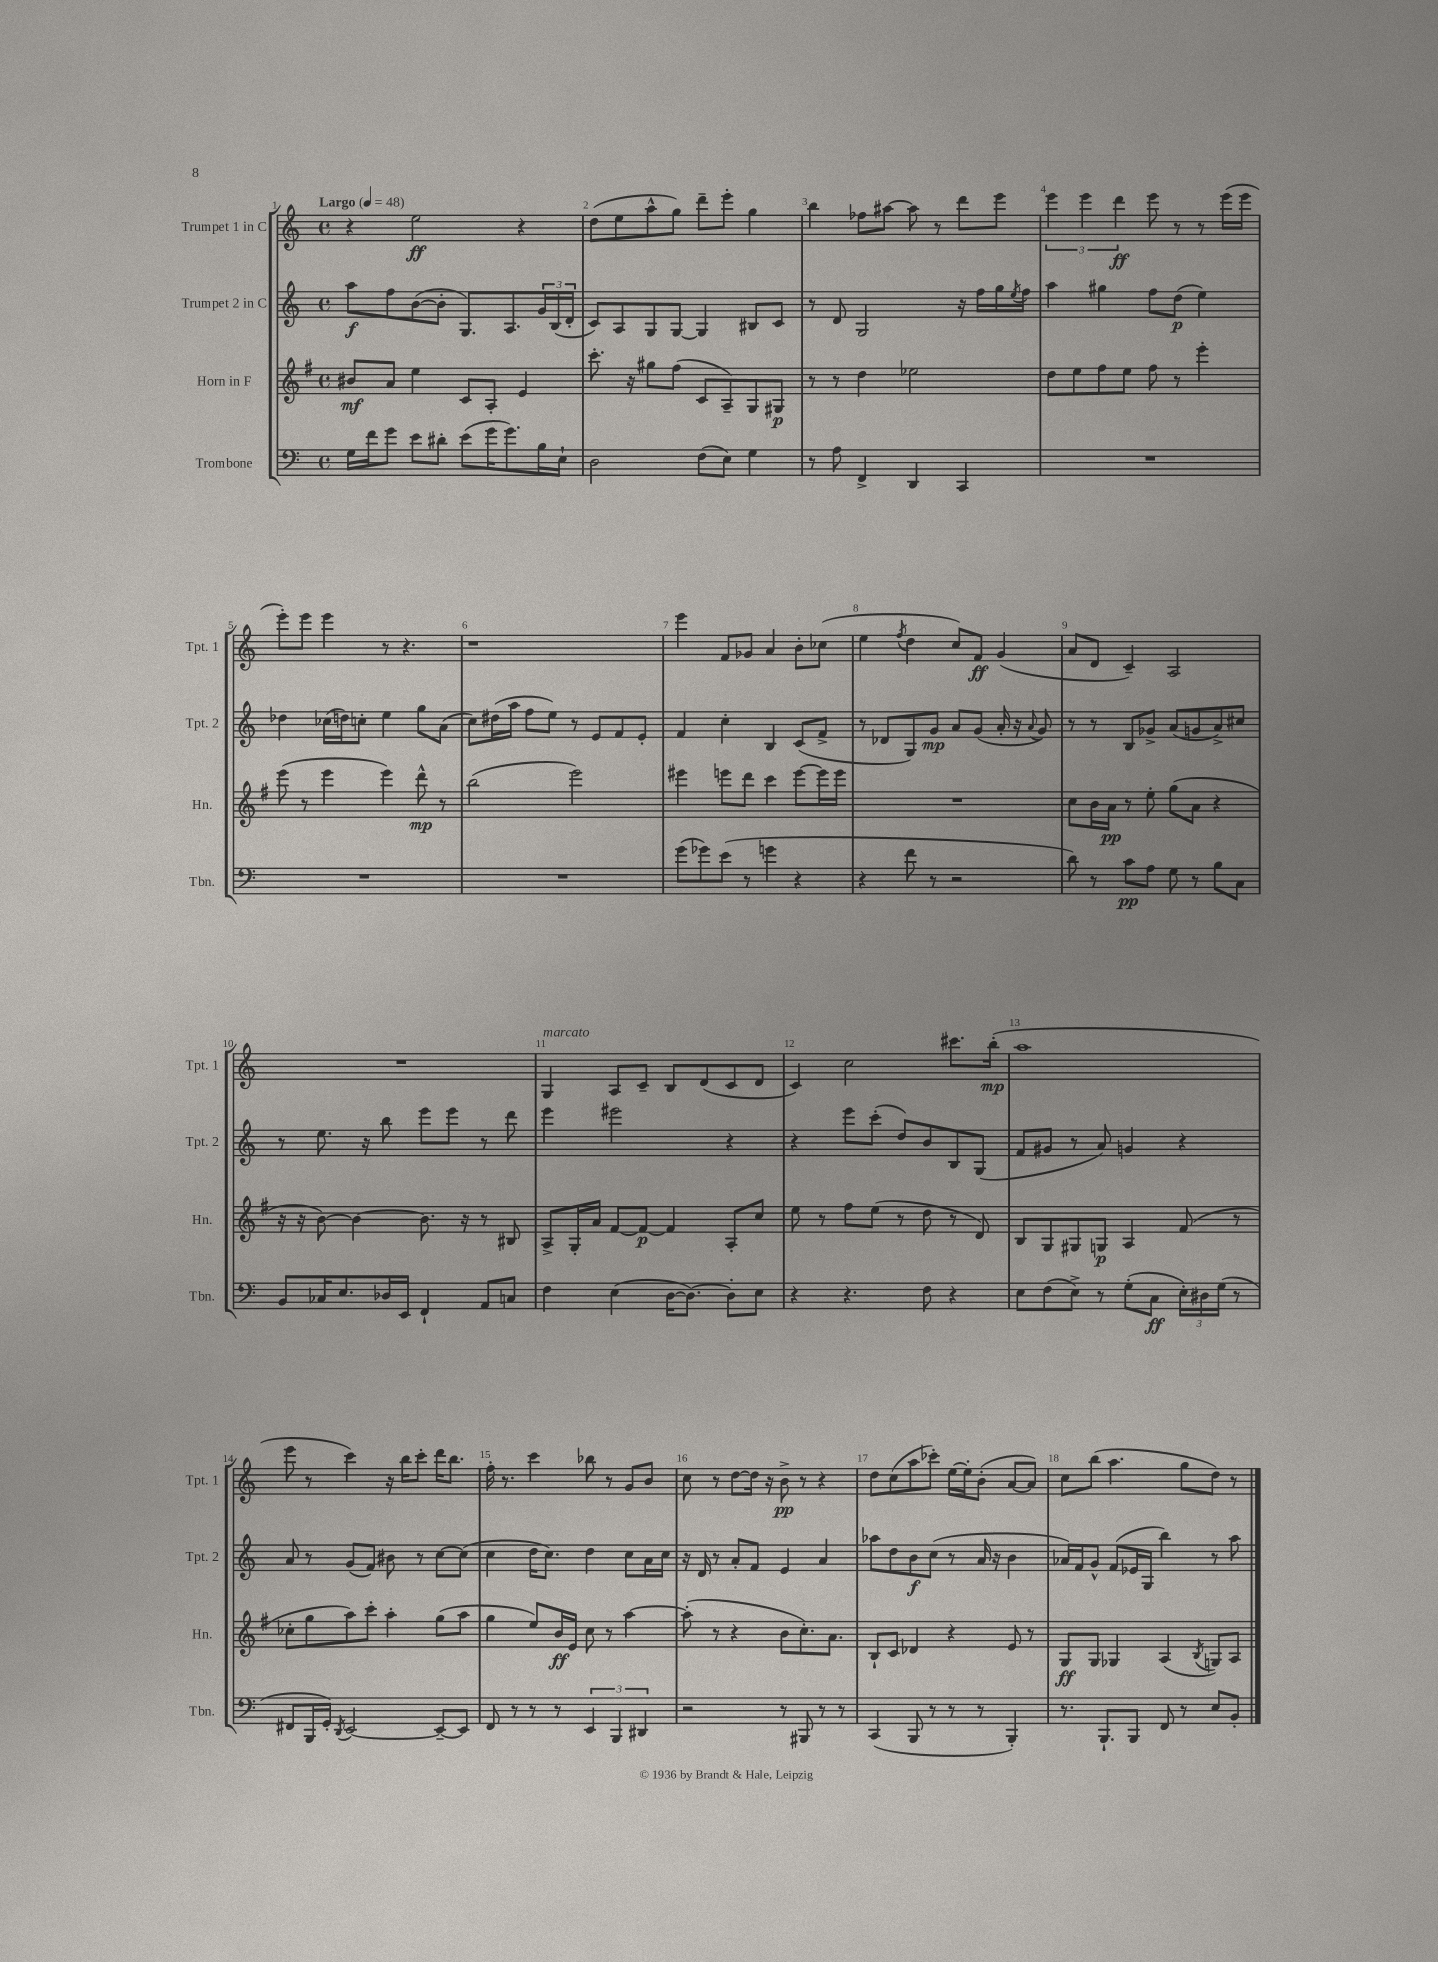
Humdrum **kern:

**kern	**dynam	**kern	**dynam	**kern	**dynam	**kern	**dynam
*part4	*part4	*part3	*part3	*part2	*part2	*part1	*part1
*staff4	*staff4	*staff3	*staff3	*staff2	*staff2	*staff1	*staff1
*I"Trombone	*	*I"Horn in F	*	*I"Trumpet 2 in C	*	*I"Trumpet 1 in C	*
*I'Tbn.	*	*I'Hn.	*	*I'Tpt. 2	*	*I'Tpt. 1	*
*clefF4	*	*clefG2	*	*clefG2	*	*clefG2	*
*k[]	*	*k[f#]	*	*k[]	*	*k[]	*
*M4/4	*	*M4/4	*	*M4/4	*	*M4/4	*
*met(c)	*	*met(c)	*	*met(c)	*	*met(c)	*
*MM48	*	*MM48	*	*MM48	*	*MM48	*
=1	=1	=1	=1	=1	=1	=1	=1
!	!	!	!	!	!	!LO:TX:a:B:t=Largo	!
16G\LL	.	8b#X/L	mf	8aa\L	f	4r	.
16f\J	.	.	.	.	.	.	.
8g\J	.	8a/J	.	8ff\	.	.	.
8e\L	.	4ee\	.	([8b\	.	2ee\	ff
8d#X'\J	.	.	.	8b'\J]	.	.	.
(8e\L	.	8c/L	.	8.G/L)	.	.	.
16g\K	.	8A'/J	.	.	.	.	.
8.g\)	.	.	.	8.A/	.	.	.
.	.	4e/	.	.	.	4r	.
16B\L	.	.	.	24g/L	.	.	.
.	.	.	.	(24B/	.	.	.
16E`\JJ	.	.	.	.	.	.	.
.	.	.	.	24d'/JJ	.	.	.
=2	=2	=2	=2	=2	=2	=2	=2
2D\	.	8.ccc'\	.	8c/L)	.	(8dd\L	.
.	.	.	.	8A/	.	8ee\	.
.	.	16r	.	.	.	.	.
.	.	8gg#X\L	.	8G/	.	8aa^^\	.
.	.	(8ff#\J	.	[8G/J	.	8gg\J)	.
(8F\L	.	8c/L	.	4G/]	.	8ddd~\L	.
8E\J)	.	8A~/)	.	.	.	8eee'\J	.
4G\	.	8G/	.	8B#X/L	.	4gg\	.
.	.	8G#X/J	p	8c/J	.	.	.
=3	=3	=3	=3	=3	=3	=3	=3
8r	.	8r	.	8r	.	4bb\	.
8A\	.	8r	.	8d/	.	.	.
4FF^/	.	4dd\	.	2G/	.	8ff-X\L	.
.	.	.	.	.	.	[8aa#X\J	.
4DD/	.	2ee-X\	.	.	.	8aa#\]	.
.	.	.	.	.	.	8r	.
4CC/	.	.	.	16r	.	8ddd\L	.
.	.	.	.	16ff\LL	.	.	.
.	.	.	.	16gg\	.	8eee\J	.
.	.	.	.	8qee/	.	.	.
.	.	.	.	16ff\JJ	.	.	.
=4	=4	=4	=4	=4	=4	=4	=4
1r	.	8dd\L	.	4aa\	.	6eee\	.
.	.	8ee\	.	.	.	.	.
.	.	.	.	.	.	6eee\	.
.	.	8ff#\	.	4gg#X\	.	.	.
.	.	.	.	.	.	6ddd\	ff
.	.	8ee\J	.	.	.	.	.
.	.	8ff#\	.	8ff\L	.	8eee\	.
.	.	8r	.	(8dd\J	p	8r	.
.	.	4eee'\	.	4ee\)	.	8r	.
.	.	.	.	.	.	(16eee\LL	.
.	.	.	.	.	.	16eee\JJ	.
!!LO:LB:g=z
=5	=5	=5	=5	=5	=5	=5	=5
1r	.	(8eee\	.	4dd-X\	.	8eee'\L)	.
.	.	8r	.	.	.	8eee\J	.
.	.	4eee\	.	(16cc-X\LL	.	4eee\	.
.	.	.	.	16ddn\J)	.	.	.
.	.	.	.	8ccn'\J	.	.	.
.	.	4eee\)	.	4ee\	.	8r	.
.	.	.	.	.	.	4.r	.
.	.	8ddd^^\	mp	8gg\L	.	.	.
.	.	8r	.	(8a\J	.	.	.
=6	=6	=6	=6	=6	=6	=6	=6
1r	.	(2bb\	.	8cc\L)	.	1r	.
.	.	.	.	(16dd#X\L	.	.	.
.	.	.	.	16aa\JJ	.	.	.
.	.	.	.	8ff\L	.	.	.
.	.	.	.	8ee\J)	.	.	.
.	.	2eee\)	.	8r	.	.	.
.	.	.	.	8e/L	.	.	.
.	.	.	.	8f/	.	.	.
.	.	.	.	8e'/J	.	.	.
=7	=7	=7	=7	=7	=7	=7	=7
(8g\L	.	4eee#X\	.	4f/	.	4eee\	.
8g-X\)	.	.	.	.	.	.	.
(8e\J	.	8eeen\L	.	4cc'\	.	8f/L	.
8r	.	8ddd\J	.	.	.	8g-X/J	.
4gn\	.	4ccc\	.	4B/	.	4a/	.
4r	.	[8eee\L	.	(8c/L	.	8b'\L	.
.	.	16eee\L]	.	8f^/J	.	(8cc-X\J	.
.	.	16eee\JJ	.	.	.	.	.
=8	=8	=8	=8	=8	=8	=8	=8
4r	.	1r	.	8r	.	4ee\	.
.	.	.	.	8d-X/L	.	.	.
.	.	.	.	.	.	8qff/	.
8f\	.	.	.	8G/)	.	4dd\	.
8r	.	.	.	8g/J	mp	.	.
2r	.	.	.	8a/L	.	8cc/L)	.
.	.	.	.	(8g/J	.	8f/J	ff
.	.	.	.	16a'/	.	(4g/	.
.	.	.	.	16r	.	.	.
.	.	.	.	8qqa/	.	.	.
.	.	.	.	8g/)	.	.	.
=9	=9	=9	=9	=9	=9	=9	=9
8d\)	.	8cc\L	.	8r	.	8a/L	.
8r	.	16b\L	.	8r	.	8d/J	.
.	.	16a\JJ	pp	.	.	.	.
8c\L	pp	8r	.	8B/L	.	4c~/)	.
8A\J	.	8ee'\	.	8g-X^/J	.	.	.
8G\	.	(8gg\L	.	(8a/L	.	2A/	.
8r	.	8a\J	.	8gn/	.	.	.
8B\L	.	4r	.	8a^/)	.	.	.
8C\J	.	.	.	8cc#X/J	.	.	.
!!LO:LB:g=z
=10	=10	=10	=10	=10	=10	=10	=10
8BB/L	.	16r	.	8r	.	1r	.
.	.	16r	.	.	.	.	.
16C-X/K	.	[8b\)	.	8.ee\	.	.	.
8.E/	.	.	.	.	.	.	.
.	.	4b\_	.	.	.	.	.
.	.	.	.	16r	.	.	.
16D-X/L	.	.	.	8bb\	.	.	.
16EE/JJ	.	.	.	.	.	.	.
4FF`/	.	8.b\]	.	8eee\L	.	.	.
.	.	.	.	8eee\J	.	.	.
.	.	16r	.	.	.	.	.
8AA/L	.	8r	.	8r	.	.	.
8Cn/J	.	8B#X/	.	8ddd\	.	.	.
=11	=11	=11	=11	=11	=11	=11	=11
!	!	!	!	!	!	!LO:TX:a:i:t=marcato	!
4F\	.	8A^/L	.	4eee\	.	4G/	.
.	.	16G'/L	.	.	.	.	.
.	.	16a/JJ	.	.	.	.	.
(4E\	.	[8f#/L	.	2eee#X\	.	8A/L	.
.	.	8f#/J_	p	.	.	8c~/J	.
[16D\KL	.	4f#/]	.	.	.	8B/L	.
8.D\J_)	.	.	.	.	.	.	.
.	.	.	.	.	.	(8d/	.
8D'\L]	.	8A'/L	.	4r	.	8c/	.
8E\J	.	8cc/J	.	.	.	8d/J	.
=12	=12	=12	=12	=12	=12	=12	=12
4r	.	8ee\	.	4r	.	4c/)	.
.	.	8r	.	.	.	.	.
4.r	.	8ff#\L	.	8eee\L	.	2cc\	.
.	.	(8ee\J	.	(8ccc'\J	.	.	.
.	.	8r	.	8dd/L)	.	.	.
8F\	.	8dd\	.	8b/	.	.	.
4r	.	8r	.	8B/	.	8.ccc#X\L	.
.	.	8d/)	.	(8G/J	.	.	.
.	.	.	.	.	.	(16bb'\Jk	mp
=13	=13	=13	=13	=13	=13	=13	=13
8E\L	.	8B/L	.	8f/L	.	1aa	.
(8F\	.	8G/	.	8g#X/J	.	.	.
8E^\J)	.	8G#X/	.	8r	.	.	.
8r	.	8Gn/J	p	8a/)	.	.	.
(8G'\L	.	4A/	.	4gn/	.	.	.
8C\J	ff	.	.	.	.	.	.
24E'\LL)	.	(8f#/	.	4r	.	.	.
24D#X\	.	.	.	.	.	.	.
(24G\JJ	.	.	.	.	.	.	.
8r	.	8r	.	.	.	.	.
!!LO:LB:g=z
=14	=14	=14	=14	=14	=14	=14	=14
8FF#X/L	.	8cc-X'\L	.	8a/	.	8eee\	.
16BBB/L	.	8gg\	.	8r	.	8r	.
16GG'/JJ)	.	.	.	.	.	.	.
8qDD/	.	.	.	.	.	.	.
[2EE/	.	8aa\)	.	(8g/L	.	4ccc\)	.
.	.	8ccc'\J	.	8f/J)	.	.	.
.	.	4aa'\	.	8b#X\	.	16r	.
.	.	.	.	.	.	16bb\KL	.
.	.	.	.	8r	.	8ccc'\J	.
8EE~/L_	.	(8gg\L	.	[8cc\L	.	16ddd\KL	.
.	.	.	.	.	.	8.bb\J	.
8EE/J]	.	8aa\J	.	(8cc\J]	.	.	.
=15	=15	=15	=15	=15	=15	=15	=15
8FF/	.	4gg\	.	4cc\	.	16ff'\	.
.	.	.	.	.	.	8.r	.
8r	.	.	.	.	.	.	.
8r	.	8ee/L)	.	16dd\KL	.	4ccc\	.
.	.	.	.	8.cc\J)	.	.	.
8r	.	16b/L	ff	.	.	.	.
.	.	16e/JJ	.	.	.	.	.
6EE/	.	8cc\	.	4dd\	.	8bb-X\	.
.	.	8r	.	.	.	8r	.
6BBB/	.	.	.	.	.	.	.
.	.	[4aa\	.	8cc\L	.	8g/L	.
6DD#X/	.	.	.	.	.	.	.
.	.	.	.	16a\L	.	8b/J	.
.	.	.	.	16cc\JJ	.	.	.
=16	=16	=16	=16	=16	=16	=16	=16
2r	.	(8aa'\]	.	16r	.	8cc\	.
.	.	.	.	16d/	.	.	.
.	.	8r	.	8r	.	8r	.
.	.	4r	.	8a'/L	.	[8dd\L	.
.	.	.	.	8f/J	.	16dd\Jk]	.
.	.	.	.	.	.	16r	.
8r	.	8b\L	.	4e/	.	8b^\	pp
8BBB#X/	.	8.cc'\)	.	.	.	8r	.
8r	.	.	.	4a/	.	4r	.
.	.	8.a\J	.	.	.	.	.
8r	.	.	.	.	.	.	.
=17	=17	=17	=17	=17	=17	=17	=17
(4CC/	.	8B`/L	.	8aa-X\L	.	8dd\L	.
.	.	8c/J	.	8dd\	.	(8cc\	.
8BBB/	.	4d-X/	.	8b\	f	8aa\	.
8r	.	.	.	(8cc\J	.	8ccc-X'\J)	.
8r	.	4r	.	8r	.	[16ee\LL	.
.	.	.	.	.	.	16ee'\J]	.
8r	.	.	.	16a/	.	(8b'\J	.
.	.	.	.	16r	.	.	.
4BBB'/)	.	8e/	.	4b\	.	[8a/L	.
.	.	8r	.	.	.	8a/J])	.
=18	=18	=18	=18	=18	=18	=18	=18
8.r	.	8G/L	ff	16a-X/LL)	.	8cc\L	.
.	.	.	.	16f/J	.	.	.
.	.	8G/J	.	8g^^/J	.	(8bb\J	.
8.BBB`/L	.	.	.	.	.	.	.
.	.	4G-X/	.	(8f/L	.	4.aa\	.
8BBB/J	.	.	.	16e-X/L	.	.	.
.	.	.	.	16G/JJ	.	.	.
8FF/	.	(4A/	.	4bb\)	.	.	.
8r	.	.	.	.	.	8gg\L	.
.	.	8qB/	.	.	.	.	.
8E/L	.	8Gn/L)	.	8r	.	8dd\J)	.
8BB'/J	.	8A/J	.	8aa\	.	8r	.
==	==	==	==	==	==	==	==
*-	*-	*-	*-	*-	*-	*-	*-
